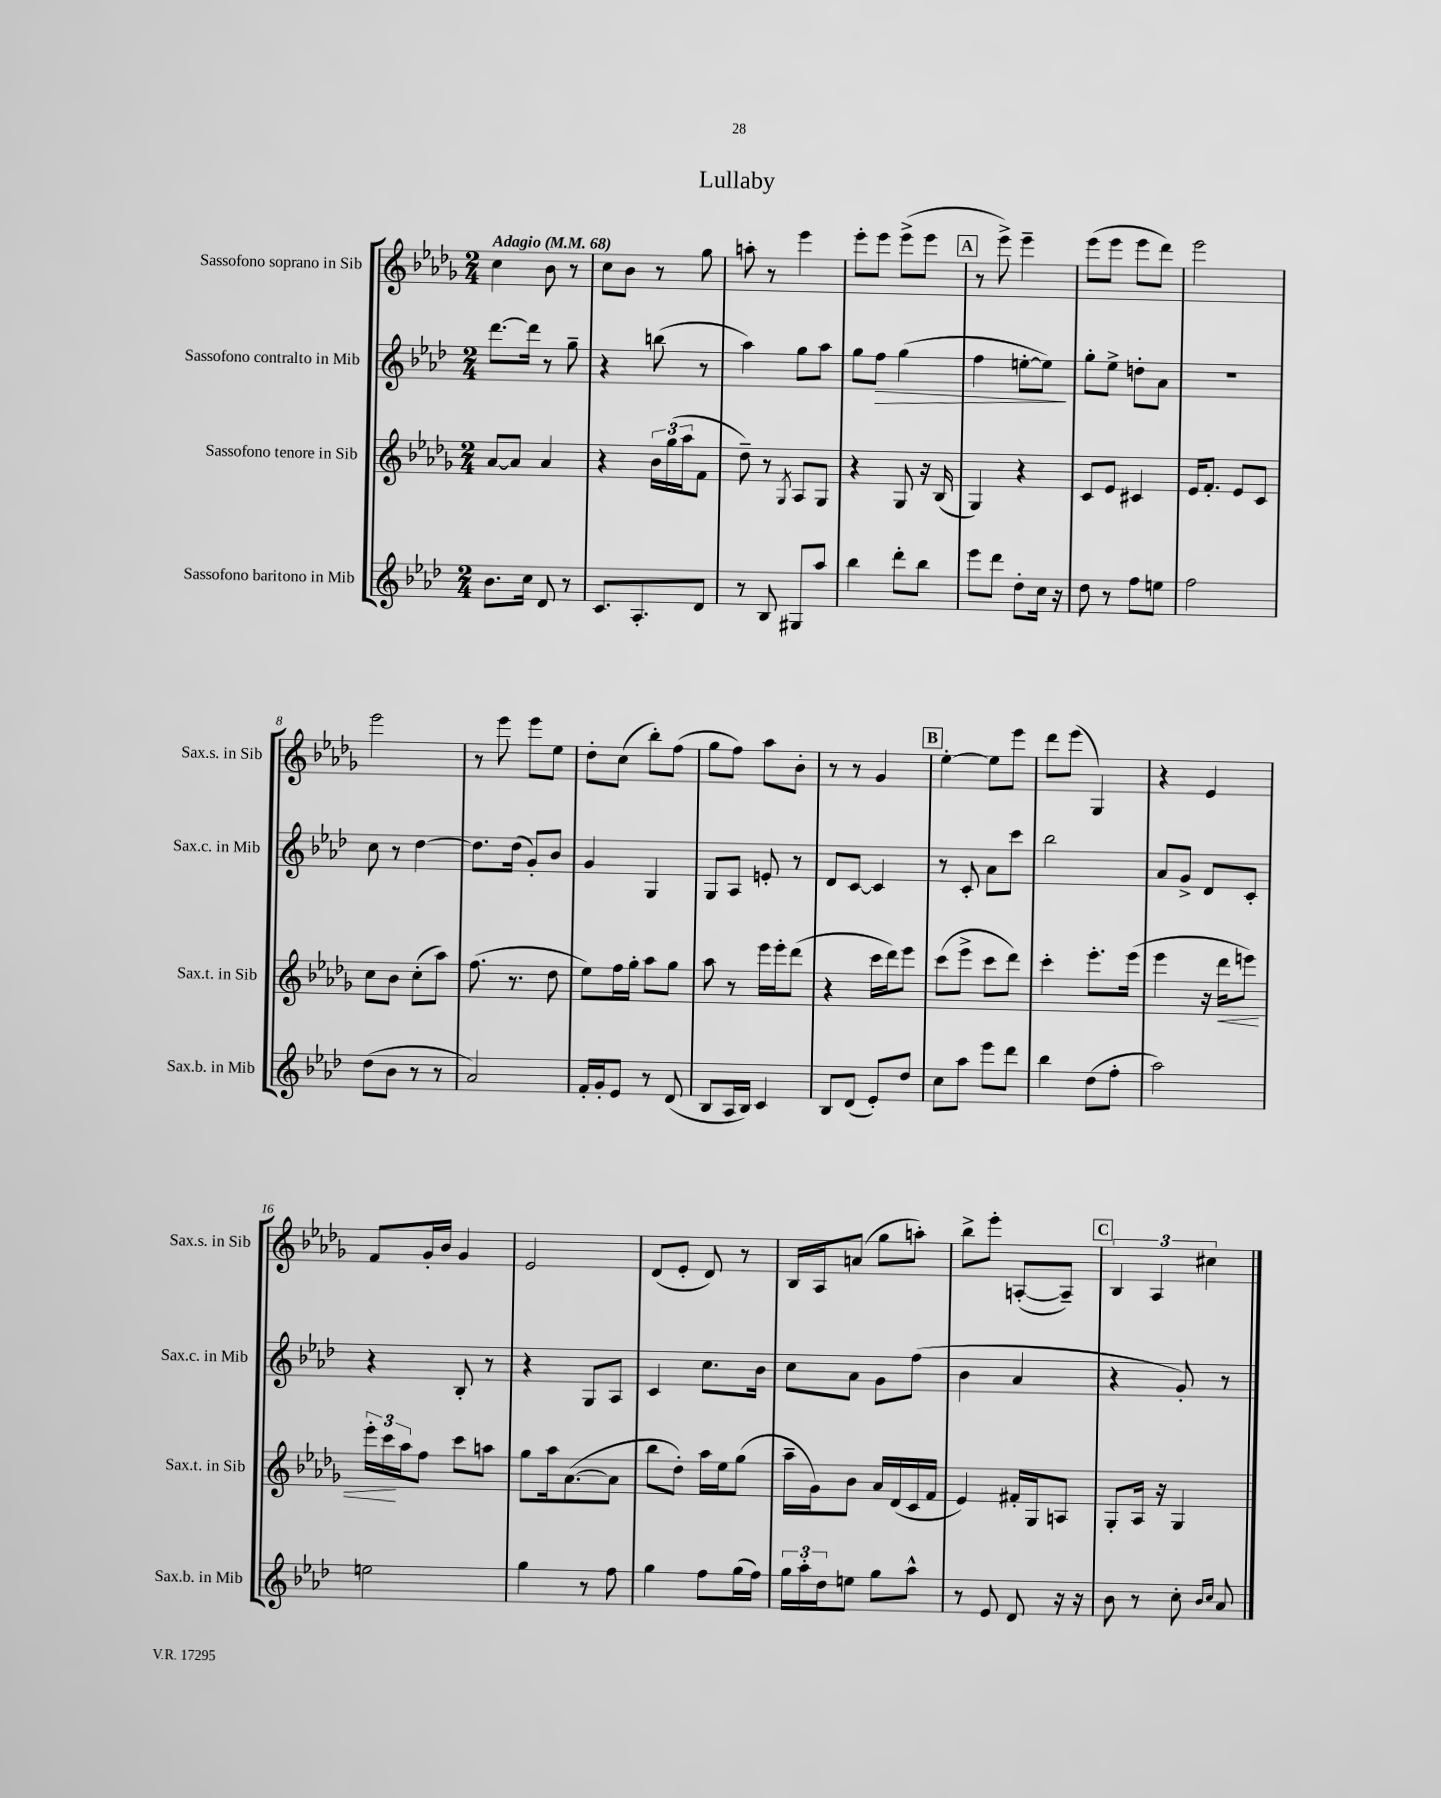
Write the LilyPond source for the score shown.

\header { title = "Lullaby" }
<<
\new StaffGroup <<
\new Staff = "s0" \with { instrumentName = "Sassofono soprano in Sib" shortInstrumentName = "Sax.s. in Sib" } {
    \clef treble \key des \major \numericTimeSignature \time 2/4 \tempo "Adagio" 4 = 68
    c''4 bes'8 r8 |
    c''8 bes'8 r8 ges''8 |
    a''8-. r8 ees'''4 |
    ees'''8-. ees'''8 ees'''8->( ees'''8 |
    \mark \markup { \box "A" } r8 ees'''8->) ees'''4-- |
    ees'''8( ees'''8 ees'''8 des'''8) |
    ees'''2 |
    ees'''2 |
    r8 ees'''8 ees'''8 ees''8 |
    des''8-. c''8( bes''8-.) f''8( |
    ges''8 f''8) aes''8 bes'8-. |
    r8 r8 ges'4 |
    \mark \markup { \box "B" } ees''4~-. ees''8 ees'''8 |
    des'''8 ees'''8( ges4) |
    r4 ees'4 |
    f'8 ges'16-. bes'16 ges'4 |
    ees'2 |
    des'8( ees'8-. des'8) r8 |
    bes16 aes16 a'8( ges''8 a''8-.) |
    bes''8-> ees'''8-. a8~-.( a8--) |
    \mark \markup { \box "C" } \tuplet 3/2 { bes4 aes4 cis''4 } \bar "|." |
}
\new Staff = "s1" \with { instrumentName = "Sassofono contralto in Mib" shortInstrumentName = "Sax.c. in Mib" } {
    \clef treble \key aes \major \numericTimeSignature \time 2/4
    des'''8.~ des'''16 r8 g''8-- |
    r4 b''8( r8 |
    aes''4) g''8 aes''8 |
    g''8 f''8\> g''4( |
    \mark \markup { \box "A" } f''4 e''8~-. e''8\!) |
    g''8-. ees''8-> d''8-. aes'8 |
    r2 |
    c''8 r8 des''4~ |
    des''8. des''16( g'8-.) bes'8 |
    g'4 g4 |
    g8 aes8 e'8-. r8 |
    des'8 c'8~ c'4 |
    \mark \markup { \box "B" } r8 c'8-. aes'8 c'''8 |
    bes''2 |
    aes'8 g'8-> des'8 c'8-. |
    r4 bes8-. r8 |
    r4 g8 aes8 |
    c'4 c''8. bes'16 |
    c''8 aes'8 g'8 f''8( |
    bes'4 aes'4 |
    \mark \markup { \box "C" } r4 g'8-.) r8 \bar "|." |
}
\new Staff = "s2" \with { instrumentName = "Sassofono tenore in Sib" shortInstrumentName = "Sax.t. in Sib" } {
    \clef treble \key des \major \numericTimeSignature \time 2/4
    aes'8~ aes'8 aes'4 |
    r4 \tuplet 3/2 { bes'16 ges''16( aes''16 } f'8 |
    des''8--) r8 \acciaccatura { ges8 } aes8 ges8 |
    r4 ges8 r16 bes16( |
    \mark \markup { \box "A" } ges4) r4 |
    c'8 ees'8 cis'4 |
    ees'16 f'8.-. ees'8 c'8 |
    c''8 bes'8 c''8-.( aes''8) |
    f''8.( r8. des''8 |
    ees''8) f''16 ges''16-. aes''8 ges''8 |
    aes''8 r8 ees'''16 ees'''16-. des'''8( |
    r4 c'''16 des'''16) ees'''8 |
    \mark \markup { \box "B" } c'''8( ees'''8-> c'''8 des'''8) |
    c'''4-. ees'''8.-. ees'''16( |
    ees'''4 r16 des'''16\< e'''8) |
    \tuplet 3/2 { ees'''16-. c'''16\! aes''16 } f''8 c'''8 a''8 |
    ges''8 aes''16 aes'8.~( aes'8 |
    bes''8 des''8-.) aes''16 ees''16 ges''8( |
    aes''16-- ges'16) bes'8 aes'16 des'16( c'16 f'16 |
    ees'4) fis'16-. ges16 a8 |
    \mark \markup { \box "C" } ges8-. aes16 r16 ges4 \bar "|." |
}
\new Staff = "s3" \with { instrumentName = "Sassofono baritono in Mib" shortInstrumentName = "Sax.b. in Mib" } {
    \clef treble \key aes \major \numericTimeSignature \time 2/4
    bes'8. c''16 des'8 r8 |
    c'8. aes8.-. des'8 |
    r8 bes8 gis8 aes''8 |
    bes''4 des'''8-. bes''8 |
    \mark \markup { \box "A" } ees'''8 des'''8 des''8-. c''16 r16 |
    des''8 r8 f''8 e''8 |
    f''2 |
    des''8( bes'8 r8 r8 |
    aes'2) |
    f'16-. g'16-. ees'8 r8 des'8( |
    bes8 aes16 bes16) c'4 |
    bes8 des'8( ees'8-.) des''8 |
    \mark \markup { \box "B" } c''8 aes''8 ees'''8 des'''8 |
    bes''4 des''8( f''8-. |
    aes''2) |
    e''2 |
    g''4 r8 f''8 |
    g''4 f''8 g''16( f''16) |
    \tuplet 3/2 { g''16 aes''16-. des''16 } e''8 g''8 aes''8-^ |
    r8 ees'8 des'8 r16 r16 |
    \mark \markup { \box "C" } bes'8 r8 c''8-. \grace { bes'16 c''16 } aes'8 \bar "|." |
}
>>
>>
